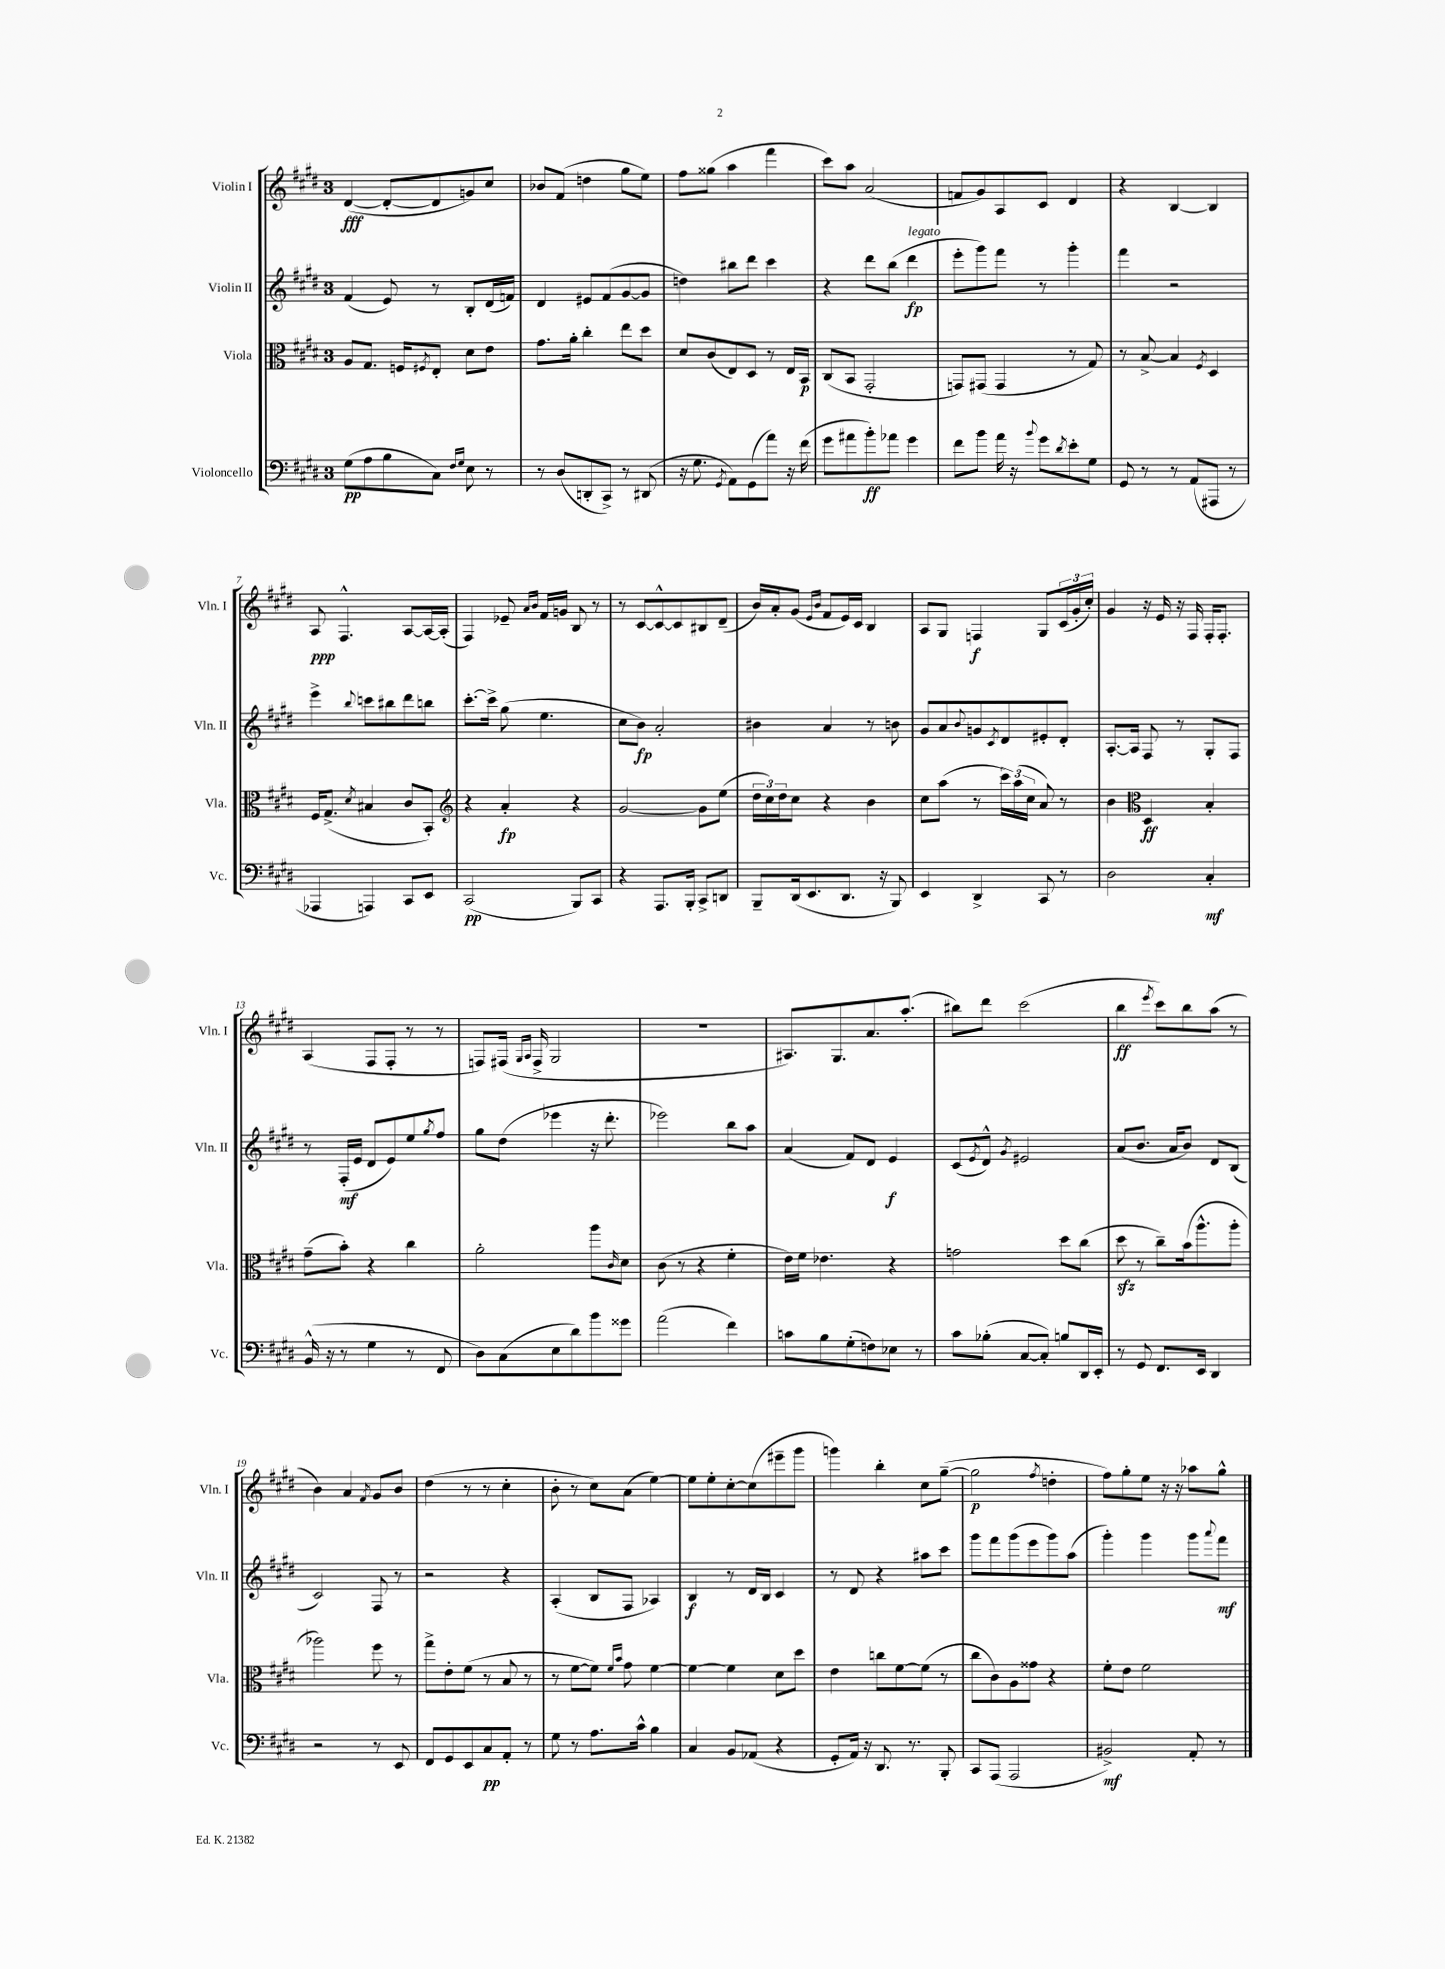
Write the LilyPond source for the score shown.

<<
\new StaffGroup <<
\new Staff = "s0" \with { instrumentName = "Violin I" shortInstrumentName = "Vln. I" } {
    \clef treble \key e \major \once \override Staff.TimeSignature.style = #'single-digit \time 3/4
    dis'4~\fff( dis'8~-. dis'8 g'8) cis''8 |
    bes'8 fis'8( d''4 gis''8 e''8) |
    fis''8 gisis''8( a''4 fis'''4 |
    cis'''8) a''8 a'2( |
    f'8 gis'8) a8 cis'8 dis'4 |
    r4 b4~ b4 |
    a8\ppp fis4.-^ a8~ a16~ a16-.( |
    fis4) ees'8-- \grace { a'16 b'16 } fis'16 g'16 b8 r8 |
    r8 cis'8~ cis'8~-^ cis'8 bis8 dis'8--( |
    b'16) a'16-. gis'8( \grace { e'16 b'16 } fis'8 e'16) cis'16 b4 |
    a8 gis8 f4\f gis8 \tuplet 3/2 { cis'16( gis'16-. cis''16-.) } |
    gis'4 r16 e'16 r16 fis16 fis16-. fis8.-. |
    a4( fis8 fis8-. r8 r8 |
    f8) fis16( \grace { gis16 a16 } fis16-> gis2 |
    R2. |
    ais8.) gis8. a'8. a''8.-.( |
    bis''8) dis'''8 cis'''2( |
    b''4\ff \acciaccatura { e'''8 } cis'''8) b''8 a''8( r8 |
    b'4) a'4 \acciaccatura { fis'8 } gis'8 b'8 |
    dis''4( r8 r8 cis''4-. |
    b'8-. r8 cis''8) a'8( e''4~) |
    e''8 e''8-. cis''8~-. cis''8( eis'''8-- gis'''8 |
    g'''4) b''4-. cis''8 gis''8~--( |
    gis''2\p \acciaccatura { fis''8 } d''4-. |
    fis''8) gis''8-. e''8 r16 r16 aes''8 gis''8-^ \bar "|." |
}
\new Staff = "s1" \with { instrumentName = "Violin II" shortInstrumentName = "Vln. II" } {
    \clef treble \key e \major \once \override Staff.TimeSignature.style = #'single-digit \time 3/4
    fis'4( e'8) r8 b8-. dis'16( f'16) |
    dis'4 eis'8 fis'8( gis'8~ gis'8 |
    d''4) bis''8 dis'''8 cis'''4 |
    r4 dis'''8 b''8( dis'''4\fp^\markup { \italic "legato" } |
    e'''8-. gis'''8) fis'''8 r8 gis'''4-. |
    fis'''4 r2 |
    e'''4-> \appoggiatura { b''8 } c'''8 bis''8 dis'''8 b''8 |
    cis'''8.~-. cis'''16-> gis''8( e''4. |
    cis''8 b'8\fp) a'2-. |
    bis'4 a'4 r8 b'8 |
    gis'8 a'8 \appoggiatura { b'8 } g'8 \acciaccatura { cis'8 } dis'8 eis'8-. dis'8-. |
    a8.~-. a16 fis8 r8 gis8-. fis8 |
    r8 fis16-.\mf( e'16 dis'8 e'8) e''8 \acciaccatura { gis''8 } fis''8 |
    gis''8 dis''8( ees'''4 r16 dis'''8.-. |
    ees'''2) b''8 a''8 |
    a'4( fis'8) dis'8 e'4\f |
    cis'8( \acciaccatura { e'8 } dis'8-^) \acciaccatura { gis'8 } eis'2 |
    a'8( b'8. a'16 b'8) dis'8 b8( |
    cis'2) fis8 r8 |
    r2 r4 |
    a4-.( b8 fis8 aes4) |
    b4\f r8 dis'16 b16 cis'4 |
    r8 dis'8 r4 ais''8 cis'''8 |
    gis'''8 fis'''8 gis'''8( e'''8 gis'''8) a''8( |
    gis'''4-.) gis'''4 gis'''8 \appoggiatura { a'''8 } fis'''8\mf \bar "|." |
}
\new Staff = "s2" \with { instrumentName = "Viola" shortInstrumentName = "Vla." } {
    \clef alto \key e \major \once \override Staff.TimeSignature.style = #'single-digit \time 3/4
    a8 gis8. f16 \acciaccatura { fis8 } e8-. dis'8 e'8 |
    gis'8. a'16-. cis''4-. e''8 dis''8 |
    dis'8 cis'8( e8) dis8 r8 e16 b,16\p |
    cis8( b,8 gis,2-. |
    g,8) gis,8( gis,4 r8 gis8) |
    r8 b8~-> b4 \acciaccatura { fis8 } dis4 |
    fis16 gis8.->( \acciaccatura { dis'8 } bis4 cis'8 b,8-.) |
    \clef treble r4 a'4-.\fp r4 |
    gis'2~ gis'8 e''8( |
    \tuplet 3/2 { dis''16 cis''16) dis''16 } cis''8 r4 b'4 |
    cis''8 a''8( r8 \tuplet 3/2 { cis'''16) a''16( cis''16 } a'8) r8 |
    b'4 \clef alto dis4\ff b4-. |
    gis'8--( b'8-.) r4 cis''4 |
    a'2-. a''8 \grace { cis'16 } dis'8 |
    cis'8( r8 r4 fis'4-. |
    e'16) fis'16 ees'4. r4 |
    g'2 dis''8 cis''8( |
    dis''8\sfz r8 cis''8--) b'16( a''8.-^ a''8-. |
    aes''2) fis''8 r8 |
    gis''8-> e'8-. fis'8( r8 b8 r8 |
    r8 fis'8~ fis'8) \grace { fis'16 b'16 } gis'8 fis'4~ |
    fis'4~ fis'4 dis'8 dis''8 |
    e'4 c''8 fis'8~ fis'8( r8 |
    cis''8 cis'8) a8 gisis'8 r4 |
    fis'8-. e'8 fis'2 \bar "|." |
}
\new Staff = "s3" \with { instrumentName = "Violoncello" shortInstrumentName = "Vc." } {
    \clef bass \key e \major \once \override Staff.TimeSignature.style = #'single-digit \time 3/4
    gis8\pp( a8 b8 cis8) \grace { fis16 gis16 } e8 r8 |
    r8 dis8( d,8-. cis,8->) r8 dis,8( |
    r16 gis8. \acciaccatura { gis,8 } a,8) gis,8( a'8) r16 fis'16( |
    gis'8 ais'8 b'8-.\ff) aes'8 gis'4 |
    fis'8 b'8 a'16 r16 \appoggiatura { b'8 } gis'8 \acciaccatura { dis'8 } e'8-. gis8 |
    gis,8 r8 r8 a,8( ais,,8 r8 |
    aes,,4 a,,4) cis,8 e,8 |
    cis,2\pp( b,,8) cis,8 |
    r4 a,,8. b,,16-. cis,8-> d,8 |
    b,,8-- dis,16( e,8. dis,8. r16 b,,8) |
    e,4 dis,4-> cis,8 r8 |
    dis2 cis4-.\mf |
    b,16-^( r16 r8 gis4 r8 fis,8 |
    dis8) cis8( e8 dis'8) b'8 gisis'8 |
    a'2( fis'4) |
    c'8 b8 gis8-.( f8) ees8 r8 |
    cis'8 bes8-.( cis8~ cis8-.) b8 dis,16 e,16-. |
    r8 gis,8 fis,8. e,16 dis,4 |
    r2 r8 e,8 |
    fis,8 gis,8 e,8 cis8\pp a,8-. r8 |
    gis8 r8 a8. cis'16-^ b4 |
    cis4 b,8 aes,8( r4 |
    gis,8-. a,16) r16 dis,8. r8. b,,8-. |
    cis,8 a,,8( a,,2 |
    bis,2->\mf) a,8-. r8 \bar "|." |
}
>>
>>
